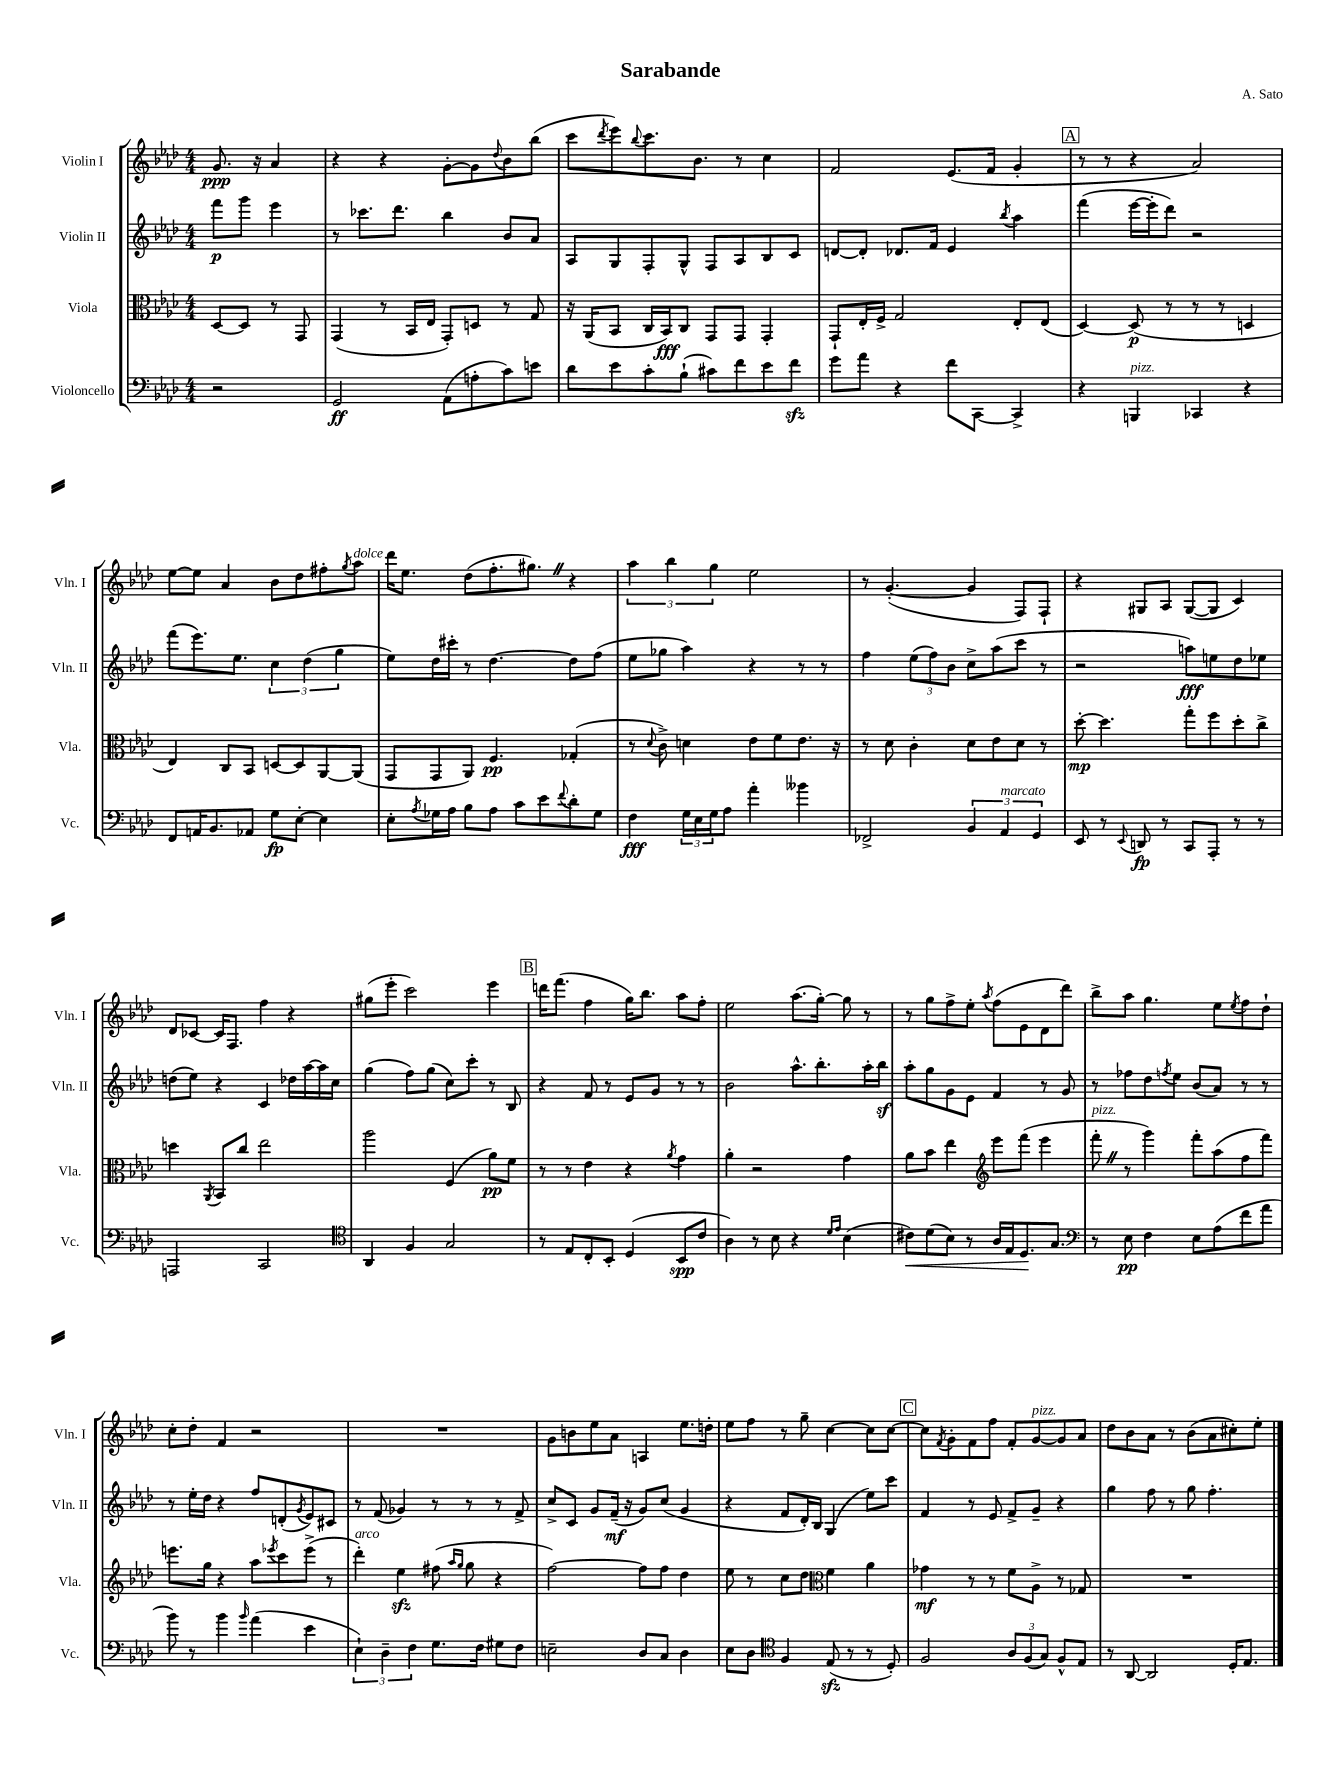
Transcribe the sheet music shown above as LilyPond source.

\header { title = "Sarabande" composer = "A. Sato" }
<<
\new StaffGroup <<
\new Staff = "s0" \with { instrumentName = "Violin I" shortInstrumentName = "Vln. I" } {
    \clef treble \key aes \major \numericTimeSignature \time 4/4 \partial 2
    g'8.\ppp r16 aes'4 |
    r4 r4 g'8~-. g'8 \appoggiatura { des''8 } bes'8 bes''8( |
    c'''8 \acciaccatura { des'''8 } ees'''8) \appoggiatura { bes''8 } c'''8. bes'8. r8 c''4 |
    f'2 ees'8.( f'16 g'4-. |
    \mark \markup { \box "A" } r8 r8 r4 aes'2) |
    ees''8~ ees''8 aes'4 bes'8 des''8 fis''8-. \acciaccatura { g''8 } aes''8^\markup { \italic "dolce" } |
    des'''16 ees''8. des''8( f''8.-. gis''8.) \once \override BreathingSign.text = \markup { \musicglyph "scripts.caesura.straight" } \breathe r4 |
    \tuplet 3/2 { aes''4 bes''4 g''4 } ees''2 |
    r8 g'4.~-.( g'4 f8) f8-! |
    r4 gis8 aes8 gis8~( gis8 c'4) |
    des'8 ces'8~ ces'16 f8. f''4 r4 |
    gis''8( ees'''8-. c'''2) ees'''4 |
    \mark \markup { \box "B" } d'''16 f'''8.( f''4 g''16) bes''8. aes''8 f''8-. |
    ees''2 aes''8.( g''16~-.) g''8 r8 |
    r8 g''8 f''8-> ees''8-. \acciaccatura { aes''8 } f''8( ees'8 des'8 des'''8) |
    bes''8-> aes''8 g''4. ees''8 \acciaccatura { ees''8 } f''8 des''8-! |
    c''8-. des''8-. f'4 r2 |
    R1 |
    g'8 b'8 ees''8 aes'8 a4 ees''8. d''16-. |
    ees''8 f''8 r8 g''8-- c''4~ c''8 c''8~ |
    \mark \markup { \box "C" } c''8 \acciaccatura { f'8 } g'8-. f'8 f''8 f'8-. g'8~^\markup { \italic "pizz." } g'8 aes'8 |
    des''8 bes'8 aes'8 r8 bes'8( aes'8 cis''8-.) ees''8-. \bar "|." |
}
\new Staff = "s1" \with { instrumentName = "Violin II" shortInstrumentName = "Vln. II" } {
    \clef treble \key aes \major \numericTimeSignature \time 4/4 \partial 2
    f'''8\p g'''8 ees'''4 |
    r8 ces'''8. des'''8. bes''4 bes'8 aes'8 |
    aes8 g8 f8-. g8-^ f8 aes8 bes8 c'8 |
    d'8~ d'8-. des'8. f'16 ees'4 \acciaccatura { bes''8 } aes''4 |
    \mark \markup { \box "A" } f'''4( ees'''16~ ees'''16-. des'''8) r2 |
    f'''8( ees'''8.) ees''8. \tuplet 3/2 { c''4 des''4( g''4 } |
    ees''8) des''16 cis'''16-. r8 des''4.~ des''8 f''8( |
    ees''8 ges''8 aes''4) r4 r8 r8 |
    f''4 \tuplet 3/2 { ees''8( f''8) bes'8 } c''8-> aes''8( c'''8 r8 |
    r2 a''8\fff) e''8 des''8 ees''8 |
    d''8( ees''8) r4 c'4 des''16 aes''16~ aes''16 c''16 |
    g''4( f''8) g''8( c''8) c'''8-. r8 bes8 |
    \mark \markup { \box "B" } r4 f'8 r8 ees'8 g'8 r8 r8 |
    bes'2 aes''8.-^ bes''8.-. aes''16-. bes''16\sf |
    aes''8-. g''8 g'8 ees'8 f'4 r8 g'8 |
    r8 fes''8 des''8 \acciaccatura { f''8 } ees''8 bes'8( aes'8) r8 r8 |
    r8 ees''16-. des''16 r4 f''8 d'8-.( \acciaccatura { g'8 } ees'8) cis'8 |
    r8 f'8( ges'4) r8 r8 r8 f'8-> |
    c''8-> c'8 g'8 f'16--\mf( r16 g'8) c''8( g'4 |
    r4 f'8 des'16-.) bes16 g4( ees''8) c'''8 |
    \mark \markup { \box "C" } f'4 r8 ees'8 f'8-> g'8-- r4 |
    g''4 f''8 r8 g''8 f''4.-. \bar "|." |
}
\new Staff = "s2" \with { instrumentName = "Viola" shortInstrumentName = "Vla." } {
    \clef alto \key aes \major \numericTimeSignature \time 4/4 \partial 2
    des8~ des8 r8 g,8 |
    g,4( r8 bes,16 ees16 g,8-.) d8 r8 g8 |
    r16 aes,16( bes,8 c16 bes,16\fff) c8 g,8 g,8 g,4-. |
    g,8-! ees16-. f16-> g2 ees8-. ees8( |
    \mark \markup { \box "A" } des4~) des8\p( r8 r8 r8 d4 |
    ees4) c8 bes,8 d8~ d8 aes,8~ aes,8( |
    g,8 g,8 aes,8) f4.\pp ges4-.( |
    r8 \appoggiatura { des'8 } c'8->) d'4 ees'8 f'8 ees'8. r16 |
    r8 des'8 c'4-. des'8 ees'8 des'8 r8 |
    des''8~-.\mp des''4. g''8-. f''8 des''8-. c''8-> |
    d''4 \acciaccatura { aes,8 } bes,8 c''8 ees''2 |
    aes''2 f4( aes'8\pp) f'8 |
    \mark \markup { \box "B" } r8 r8 ees'4 r4 \acciaccatura { aes'8 } g'4 |
    aes'4-. r2 g'4 |
    aes'8 bes'8 ees''4 \clef treble ees'''8 f'''8( ees'''4 |
    f'''8-.^\markup { \italic "pizz." } \once \override BreathingSign.text = \markup { \musicglyph "scripts.caesura.straight" } \breathe r8 g'''4) f'''8-. aes''8( f''8 f'''8) |
    e'''8. g''16 r4 aes''8 \acciaccatura { ees'''8 } c'''8 ees'''8->( r8 |
    des'''4-.^\markup { \italic "arco" }) ees''4\sfz fis''8( \grace { aes''16 g''16 } g''8 r4 |
    f''2~) f''8 f''8 des''4 |
    ees''8 r8 c''8 des''8 \clef alto f'4 aes'4 |
    \mark \markup { \box "C" } ges'4\mf r8 r8 f'8 aes8-> r8 ges8 |
    R1 \bar "|." |
}
\new Staff = "s3" \with { instrumentName = "Violoncello" shortInstrumentName = "Vc." } {
    \clef bass \key aes \major \numericTimeSignature \time 4/4 \partial 2
    r2 |
    g,2\ff aes,8( a8-. c'8) e'8 |
    des'8 ees'8 c'8-. bes8-!( cis'8) f'8 ees'8 f'8\sfz |
    g'8 aes'8 r4 f'8 c,8~ c,4-> |
    \mark \markup { \box "A" } r4 b,,4^\markup { \italic "pizz." } ces,4 r4 |
    f,8 a,16 bes,8. aes,8 g8\fp ees8~-. ees4 |
    ees8-. \acciaccatura { aes8 } ges16 aes16 bes8 aes8 c'8 ees'8 \appoggiatura { f'8 } des'8-. ges8 |
    f4\fff \tuplet 3/2 { g16 ees16 g16 } aes8 aes'4-. beses'4 |
    fes,2-> \tuplet 3/2 { bes,4 aes,4^\markup { \italic "marcato" } g,4 } |
    ees,8 r8 \appoggiatura { ees,8 } d,8\fp r8 c,8 aes,,8-. r8 r8 |
    a,,2 c,2 |
    \clef tenor aes,4 f4 g2 |
    \mark \markup { \box "B" } r8 ees8 c8-. bes,8-. des4( bes,8\spp c'8 |
    aes4) r8 bes8 r4 \grace { des'16 ees'16 } bes4( |
    cis'8\<) des'8( bes8) r8 aes16 ees16 des8.\! g8. |
    \clef bass r8 ees8\pp f4 ees8 aes8( f'8 aes'8 |
    bes'8) r8 bes'4 \grace { bes'16 } aes'4( ees'4 |
    \tuplet 3/2 { ees4-!) des4-- f4 } g8. f16 gis8 f8 |
    e2-- des8 c8 des4 |
    ees8 des8 \clef tenor f4 ees8\sfz( r8 r8 des8-.) |
    \mark \markup { \box "C" } f2 \tuplet 3/2 { aes8 f8( g8) } f8-^ ees8 |
    r8 aes,8~ aes,2 des16-. ees8. \bar "|." |
}
>>
>>
\layout { \context { \Score \remove "Bar_number_engraver" } }
